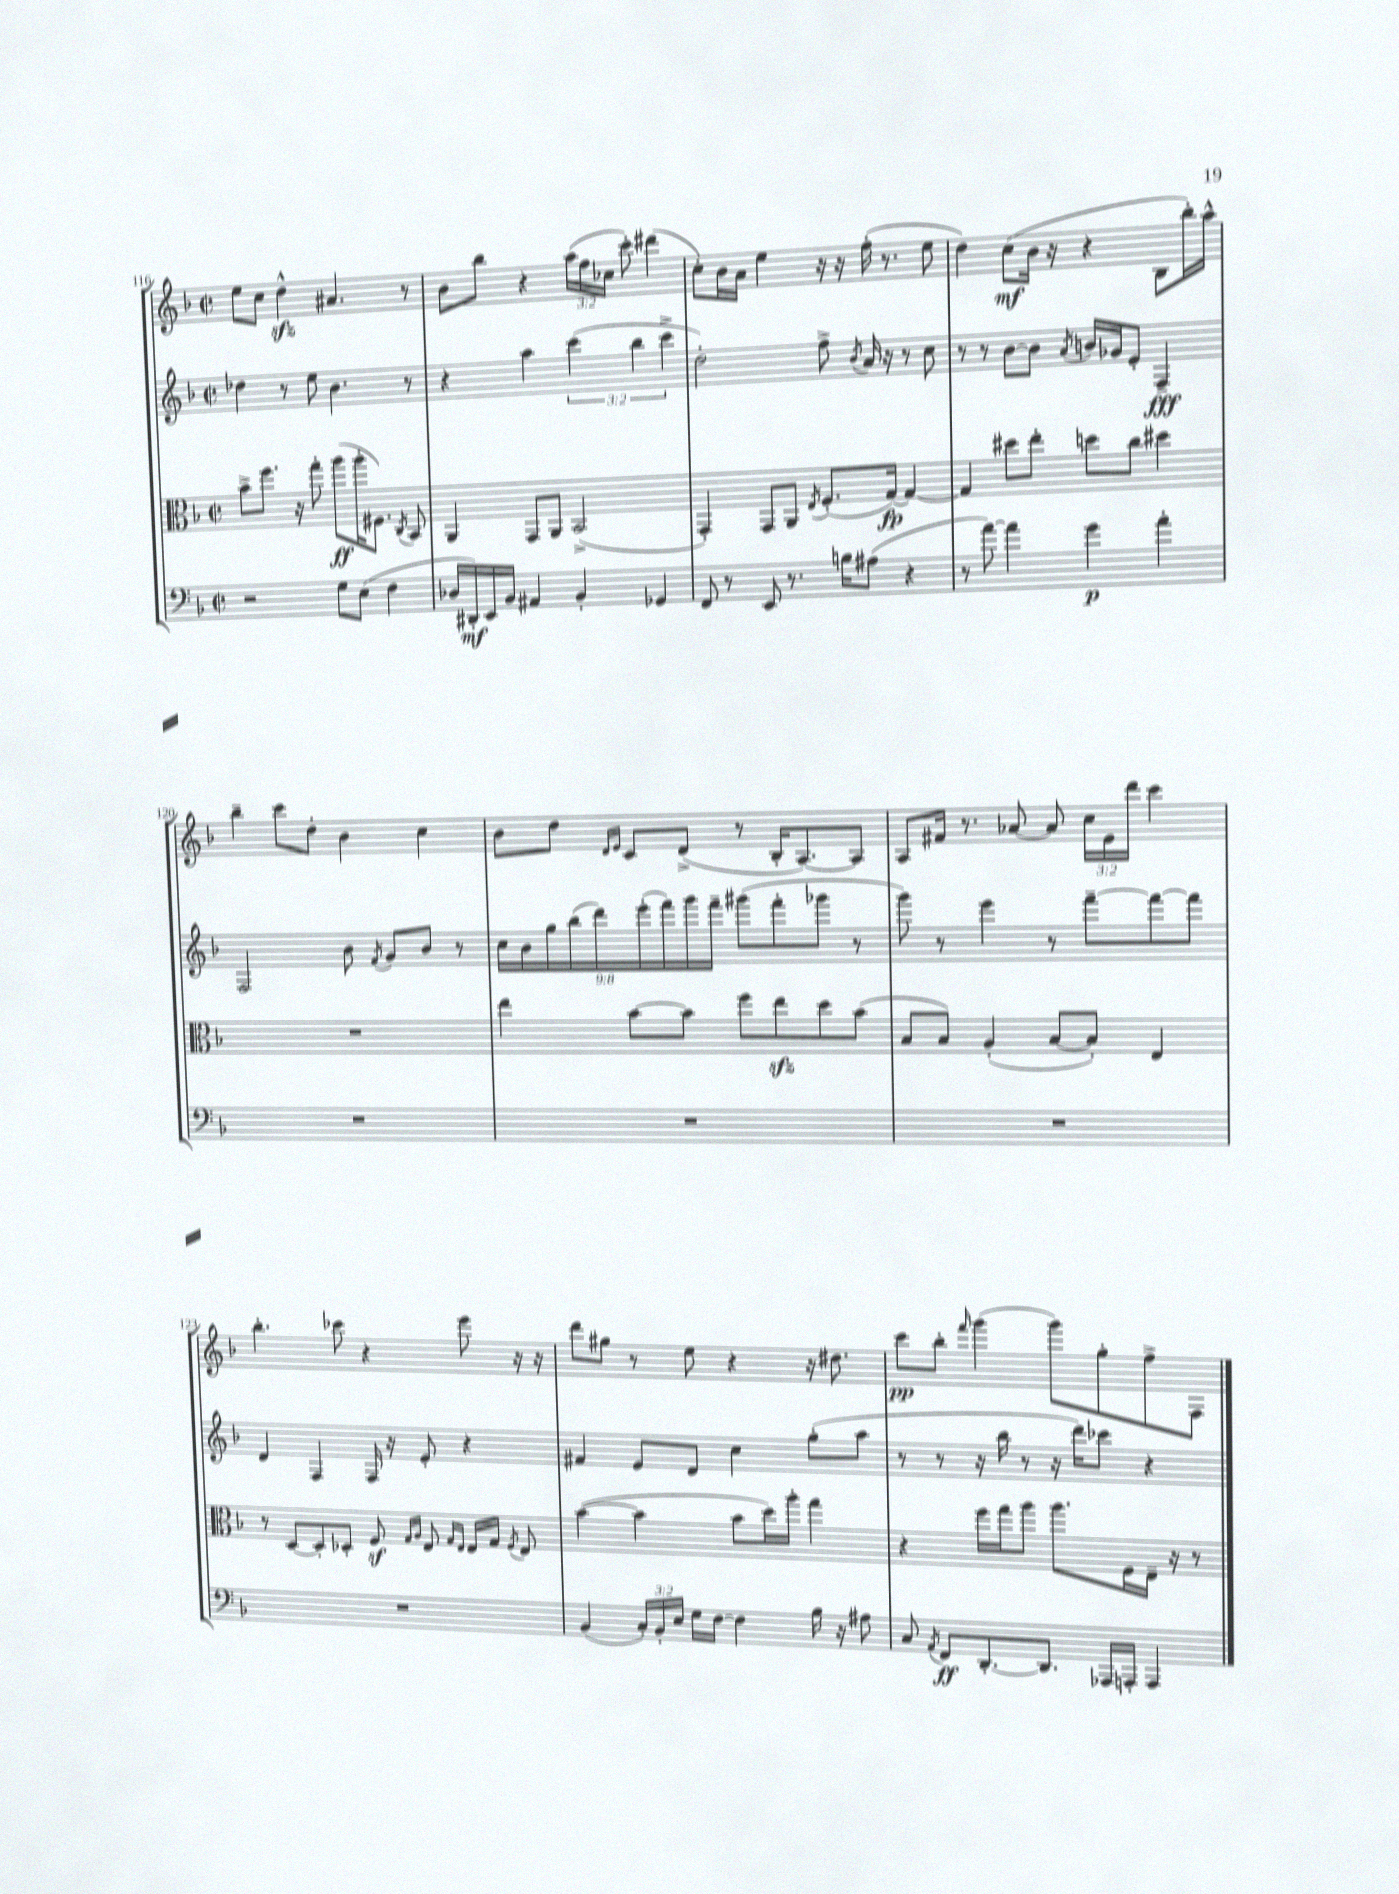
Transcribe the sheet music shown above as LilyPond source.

<<
\new StaffGroup <<
\new Staff = "s0" {
    \clef treble \key f \major \defaultTimeSignature \time 2/2 \override Staff.TupletNumber.text = #tuplet-number::calc-fraction-text
    \autoBeamOff e''8[ c''8] d''4-^\sfz ais'4. r8 |
    bes'8[ bes''8] r4 \tuplet 3/2 { a''16[( f''16 ces''16] } c'''8-.) dis'''4( |
    c''8[-.) bes'16 a'16] e''4 r16 r16 f''16-.( r8. e''8 |
    d''4) c''8[\mf( bes'16] r16 r4 bes8[ bes''16-.) a''16]-^ |
    bes''4-- c'''8[ d''8]-. bes'4 c''4 |
    bes'8[ d''8] \grace { d'16[ e'16] } c'8[ d'8]->( r8 bes16[-. a8.~) a8] |
    a8[ fis'16] r8. aes'8~ aes'8 \tuplet 3/2 { c''16[ e'16 d'''16] } c'''4 |
    bes''4.-. ces'''8 r4 e'''8 r16 r16 |
    d'''8[ gis''8] r8 e''8 r4 r16 dis''8. |
    c'''8[\pp bes''8]-. \grace { f'''16 } g'''4( g'''8[) g''8-. f''8-> f8] \bar "|." |
}
\new Staff = "s1" {
    \clef treble \key f \major \defaultTimeSignature \time 2/2 \override Staff.TupletNumber.text = #tuplet-number::calc-fraction-text
    \autoBeamOff des''4 r8 e''8 bes'4. r8 |
    r4 a''4 \tuplet 3/2 { c'''4( bes''4 c'''4-> } |
    d''2-.) f''8-> \acciaccatura { bes'8 } a'16 r16 r8 c''8 |
    r8 r8 bes'8[~ bes'8] \acciaccatura { a'8 } b'16[ ges'16 e'8]-. f4--\fff |
    f2 bes'8 \acciaccatura { f'8 } g'8[ bes'8] r8 |
    \tuplet 9/8 { c''16[ bes'16 g''16 bes''16( d'''16) e'''16-.( f'''16) g'''16 f'''16]-- } gis'''8[( f'''8-. ges'''8] r8 |
    g'''8) r8 e'''4 r8 f'''8[~-- f'''8~ f'''8] |
    d'4 f4 f16 r16 e'8-. r4 |
    fis'4 e'8[ d'8] c''4 g''8[-.( a''8] |
    r8 r8 r16 bes''16 r8 r16 d'''16[) ces'''8] r4 \bar "|." |
}
\new Staff = "s2" {
    \clef alto \key f \major \defaultTimeSignature \time 2/2
    \autoBeamOff bes'8[-> f''8.] r16 g''8-. a''8[\ff( a''16-. fis8.]) \acciaccatura { c8 } bes,8 |
    a,4 g,8[ a,8] bes,2->( |
    g,4-.) g,8[ a,8] \acciaccatura { e8 } f8.[-.( g16]~\fp) g4~ |
    g4 dis''8[ e''8]-. d''8[ c''8] dis''4 |
    R1 |
    e''4 bes'8[~ bes'8] f''8[ e''8\sfz d''8 bes'8]( |
    bes8[ bes8]) a4-.( bes8[~ bes8]-.) e4 |
    r8 d8[~ d8-. des8]-. f8\sf \grace { g16[ a16] } e8 \grace { g16[ e16] } e16[ g16] \acciaccatura { f8 } e8 |
    bes'4~( bes'4 bes'8[ d''16) a''16]-. g''4 |
    r4 f''16[ g''16 a''8] a''8.[ f16 e16]-- r16 r8 \bar "|." |
}
\new Staff = "s3" {
    \clef bass \key f \major \defaultTimeSignature \time 2/2 \override Staff.TupletNumber.text = #tuplet-number::calc-fraction-text
    \autoBeamOff r2 g8[ e8]( f4 |
    des16[ dis,16-.\mf) e,16 bes,16] ais,4 bes,4-. ges,4 |
    f,8 r8 e,8 r8. b16[ ais8]( r4 |
    r8 a'8~) a'4 g'4\p a'4-. |
    R1 |
    R1 |
    R1 |
    R1 |
    bes,4( \tuplet 3/2 { c16[-.) bes,16-. e16] } g16[ f16]~ f4 bes16 r16 ais8 |
    c8 \acciaccatura { a,8 } f,8[\ff d,8.~-. d,8.] aes,,16[ a,,16]-. a,,4 \bar "|." |
}
>>
>>
\layout { \context { \Score currentBarNumber = #116 } }
